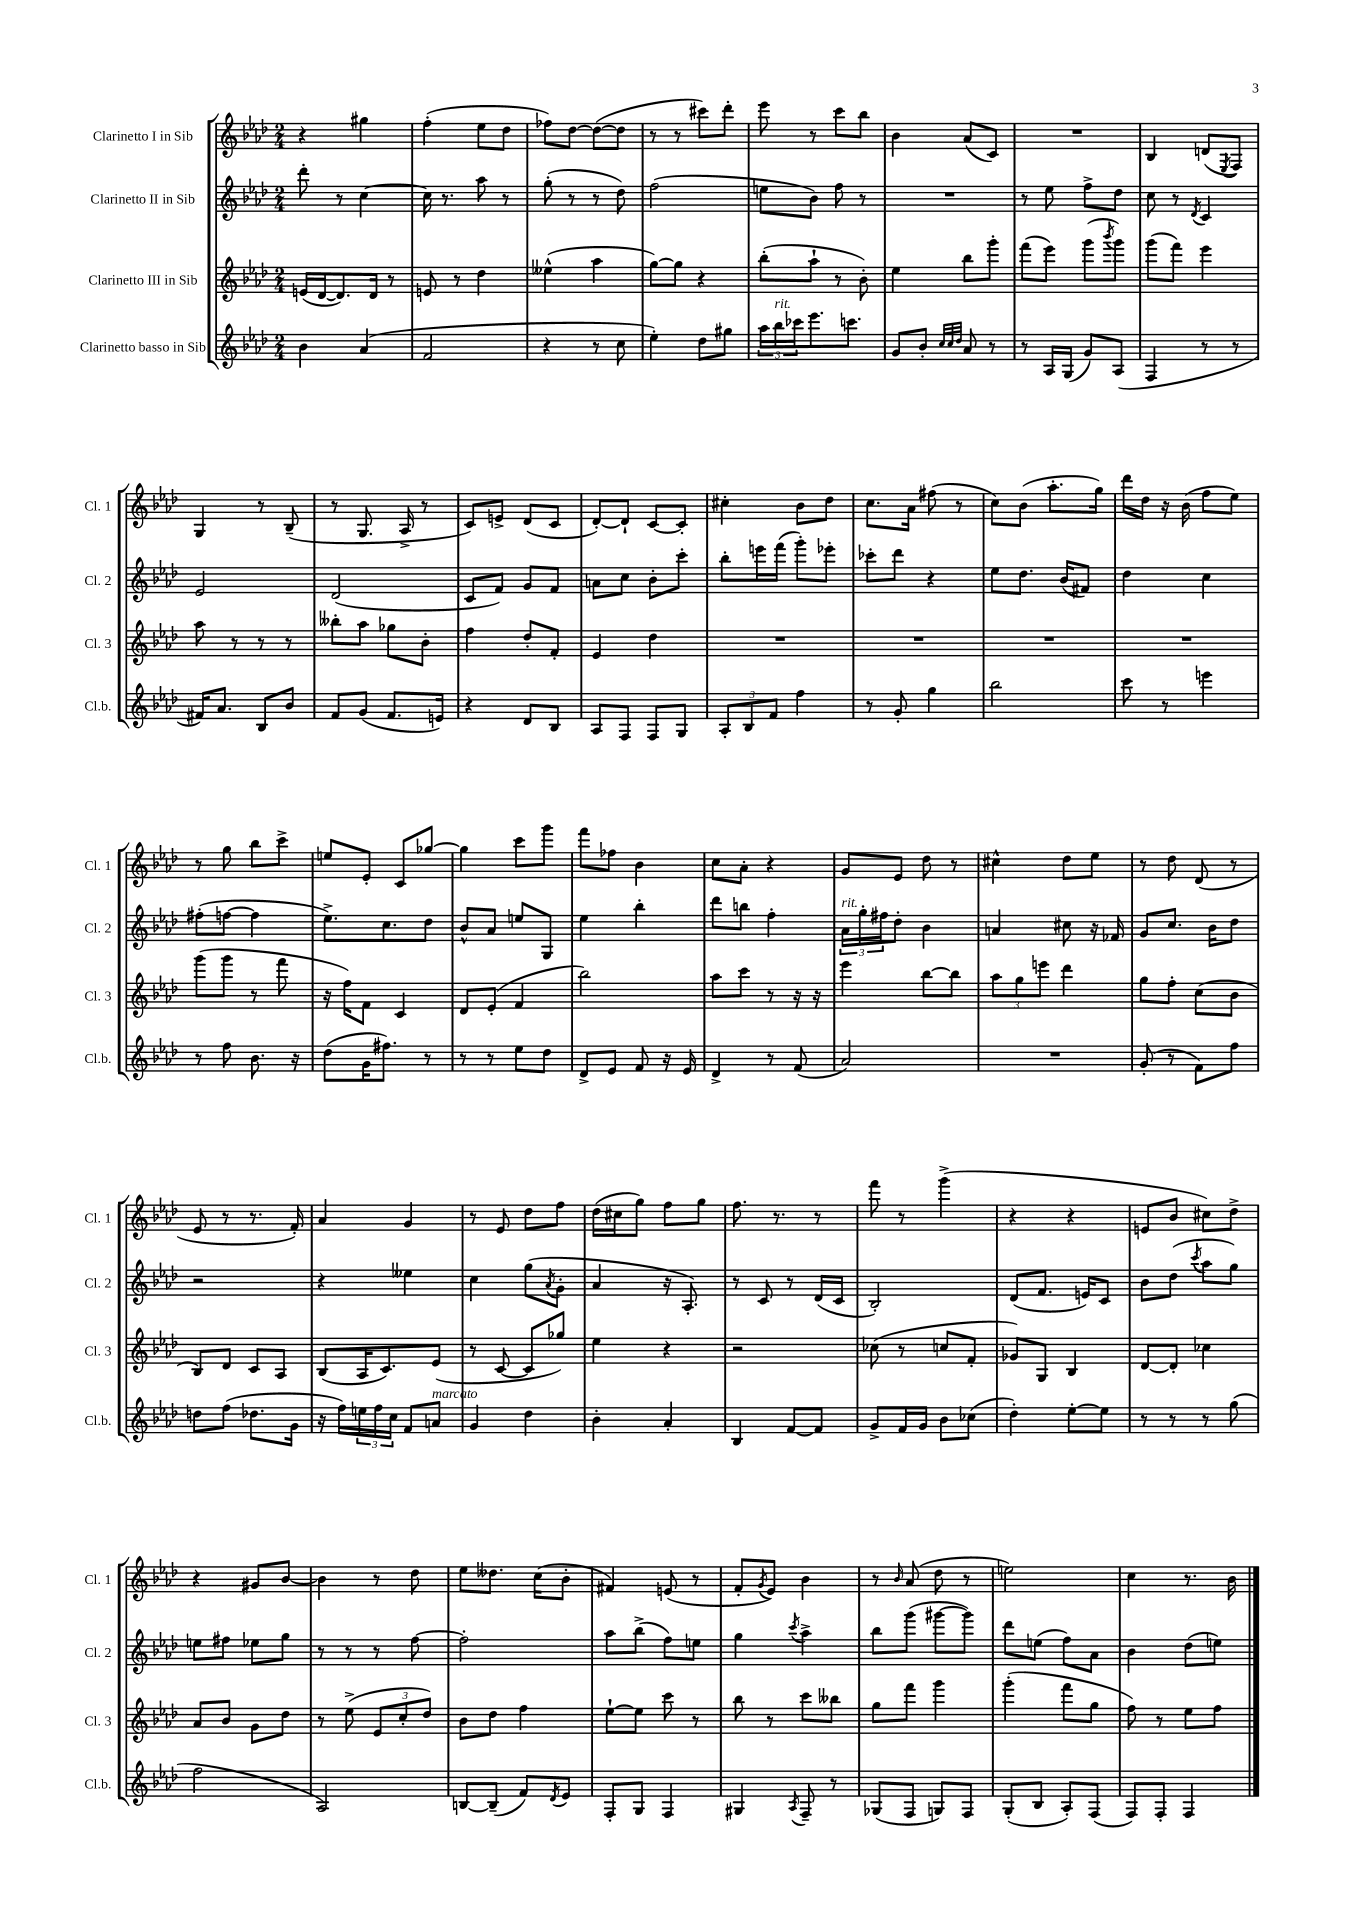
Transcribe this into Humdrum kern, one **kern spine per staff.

**kern	**kern	**kern	**kern
*staff4	*staff3	*staff2	*staff1
*clefG2	*clefG2	*clefG2	*clefG2
*k[b-e-a-d-]	*k[b-e-a-d-]	*k[b-e-a-d-]	*k[b-e-a-d-]
*M2/4	*M2/4	*M2/4	*M2/4
4b-	(16e	8ddd-'	4r
.	[16d-	.	.
.	8.d-])	8r	.
(4a-	.	[4cc	4gg#
.	16d-	.	.
.	8r	.	.
=	=	=	=
2f	8e	16cc]	(4ff'
.	.	8.r	.
.	8r	.	.
.	4dd-	8aa-	8ee-
.	.	8r	8dd-
=	=	=	=
4r	(4ee--^^	(8gg'	8ff-)
.	.	8r	[8dd-
8r	4aa-	8r	(8dd-_
8cc	.	8dd-)	8dd-]
=	=	=	=
4ee-')	[8gg)	(2ff	8r
.	8gg]	.	8r
8dd-	4r	.	8ccc#)
8gg#	.	.	8ddd-'
=	=	=	=
24aa-	(8bb-'	8ee	8eee-
24bb-	.	.	.
24ccc-	.	.	.
8.eee-	8aa-`	8b-)	8r
.	8r	8ff	8ccc
8.ccc	.	.	.
.	8b-')	8r	8bb-
=	=	=	=
8g	4ee-	2r	4b-
8b-'	.	.	.
32qqcc	.	.	.
32qqcc	.	.	.
32qqdd-	.	.	.
8a-	8bb-	.	(8a-
8r	8ggg'	.	8c)
=	=	=	=
8r	(8fff	8r	2r
16A-	8eee-)	8ee-	.
(16G	.	.	.
8g)	(8ggg	8ff^	.
.	8qbbb-	.	.
(8A-	8ggg)	8dd-	.
=	=	=	=
4F	(8ggg	8cc	4B-
.	8fff)	8r	.
.	.	8qd-	.
8r	4eee-	4c	(8d
.	.	.	8qE-
8r	.	.	8F)
=	=	=	=
16f#)	8aa-	2e-	4G
8.a-	.	.	.
.	8r	.	.
8B-	8r	.	8r
8b-	8r	.	(8B-~
=	=	=	=
8f	8bb--'	(2d-	8r
(8g	8aa-	.	8.G
8.f	8gg-	.	.
.	.	.	16A-^
.	8b-'	.	8r
16e)	.	.	.
=	=	=	=
4r	4ff	8c	8c)
.	.	8f)	8e^
8d-	8dd-'	8g	(8d-
8B-	8f'	8f	8c
=	=	=	=
8A-	4e-	8a	[8d-')
8F	.	8cc	8d-`]
8F	4dd-	8b-'	[8c
8G	.	8ccc'	8c']
=	=	=	=
12A-'	2r	8bb-'	4cc#'
12B-	.	.	.
.	.	16eee	.
12f	.	.	.
.	.	(16fff	.
4ff	.	8ggg')	8b-
.	.	8eee-'	8dd-
=	=	=	=
8r	2r	8ccc-'	8.cc
8g'	.	8ddd-	.
.	.	.	16a-
4gg	.	4r	(8ff#
.	.	.	8r
=	=	=	=
2bb-	2r	8ee-	8cc)
.	.	8.dd-	(8b-
.	.	.	8.aa-'
.	.	(16b-	.
.	.	8f#)	.
.	.	.	16gg)
=	=	=	=
8ccc	2r	4dd-	16ddd-
.	.	.	16dd-
8r	.	.	16r
.	.	.	(16b-
4eee	.	4cc	8ff
.	.	.	8ee-)
=	=	=	=
8r	(8ggg	(8ff#'	8r
8ff	8ggg	[8ff	8gg
8.b-	8r	4ff]	8bb-
.	8fff	.	8ccc^
16r	.	.	.
=	=	=	=
(8dd-	16r	8.ee-^)	8ee
.	16ff)	.	.
16g	8f	.	8e-'
8.ff#)	.	8.cc	.
.	4c	.	8c
8r	.	8dd-	[8gg-
=	=	=	=
8r	8d-	8b-^^	4gg-]
8r	(8e-'	8a-	.
8ee-	4f	8ee	8ccc
8dd-	.	8G	8ggg
=	=	=	=
8d-^	2bb-)	4ee-	8fff
8e-	.	.	8ff-
8f	.	4bb-'	4b-
16r	.	.	.
16e-	.	.	.
=	=	=	=
4d-^	8aa-	8ddd-	8cc
.	8ccc	8bb	8a-'
8r	8r	4ff'	4r
(8f	16r	.	.
.	16r	.	.
=	=	=	=
2a-)	4eee-	24a-	8g
.	.	24gg'	.
.	.	24ff#	.
.	.	8dd-'	8e-
.	[8bb-	4b-	8dd-
.	8bb-]	.	8r
=	=	=	=
2r	12aa-	4a	4cc#^^
.	12gg	.	.
.	12eee	.	.
.	4ddd-	8cc#	8dd-
.	.	16r	8ee-
.	.	16f-	.
=	=	=	=
(8g'	8gg	8g	8r
8r	8ff'	8.cc	8dd-
8f)	(8cc	.	(8d-
.	.	16b-	.
8ff	8b-	8dd-	8r
=	=	=	=
8dd	8B-)	2r	8e-
(8ff	8d-	.	8r
8.dd-	8c	.	8.r
.	8A-	.	.
16g	.	.	16f')
=	=	=	=
16r	(8B-	4r	4a-
16ff)	.	.	.
24ee	16A-	.	.
24ff	.	.	.
.	8.c)	.	.
24cc	.	.	.
8f	.	4ee--	4g
8a	(8e-	.	.
=	=	=	=
4g	8r	4cc	8r
.	[8c	.	8e-
4dd-	8c]	(8gg	8dd-
.	.	8qa-	.
.	8gg-)	8g'	8ff
=	=	=	=
4b-'	4ee-	4a-	(16dd-
.	.	.	16cc#
.	.	.	8gg)
4a-'	4r	16r	8ff
.	.	8.A-')	.
.	.	.	8gg
=	=	=	=
4B-	2r	8r	8.ff
.	.	8c	.
.	.	.	8.r
[8f	.	8r	.
8f]	.	(16d-	8r
.	.	16c	.
=	=	=	=
8g^	(8cc-	2B-')	8fff
16f	8r	.	8r
16g	.	.	.
8b-	8cc	.	(4ggg^
(8cc-	8f'	.	.
=	=	=	=
4dd-')	8g-)	(8d-	4r
.	8G	8.f	.
[8ee-'	4B-	.	4r
.	.	16e)	.
8ee-]	.	8c	.
=	=	=	=
8r	[8d-	8b-	8e
8r	8d-']	(8dd-	8b-
.	.	8qccc	.
8r	4cc-	8aa-	8cc#)
(8gg	.	8gg)	8dd-^
=	=	=	=
2ff	8a-	8ee	4r
.	8b-	8ff#	.
.	8g	8ee-	8g#
.	8dd-	8gg	[8b-
=	=	=	=
2A-)	8r	8r	4b-]
.	(8ee-^	8r	.
.	12e-	8r	8r
.	12cc'	.	.
.	.	[8ff	8dd-
.	12dd-)	.	.
=	=	=	=
[8B	8b-	2ff']	8ee-
(8B~]	8dd-	.	8.dd--
8f)	4ff	.	.
.	.	.	(16cc
8qd-	.	.	.
8e-	.	.	8b-'
=	=	=	=
8F'	[8ee-`	8aa-	4f#)
8G	8ee-]	(8bb-^	.
4F	8ccc	8ff)	(8e
.	8r	8ee	8r
=	=	=	=
4G#	8bb-	4gg	8f'
.	.	.	8qg
.	8r	.	8e-)
8qA-	.	8qccc	.
8F~	8ccc	4aa-^	4b-
8r	8bb--	.	.
=	=	=	=
(8G-	8gg	8bb-	8r
.	.	.	16qqb-
8F	8fff	(8ggg	(8a-
8G)	4ggg	[8ggg#	8dd-
8F	.	8ggg#])	8r
=	=	=	=
(8G'	(4ggg'	8ddd-	2ee)
8B-	.	(8ee	.
8A-')	8fff	8ff)	.
(8F	8gg	8a-	.
=	=	=	=
8F)	8ff)	4b-	4cc
8F'	8r	.	.
4F	8ee-	(8dd-	8.r
.	8ff	8ee)	.
.	.	.	16b-
==	==	==	==
*-	*-	*-	*-
